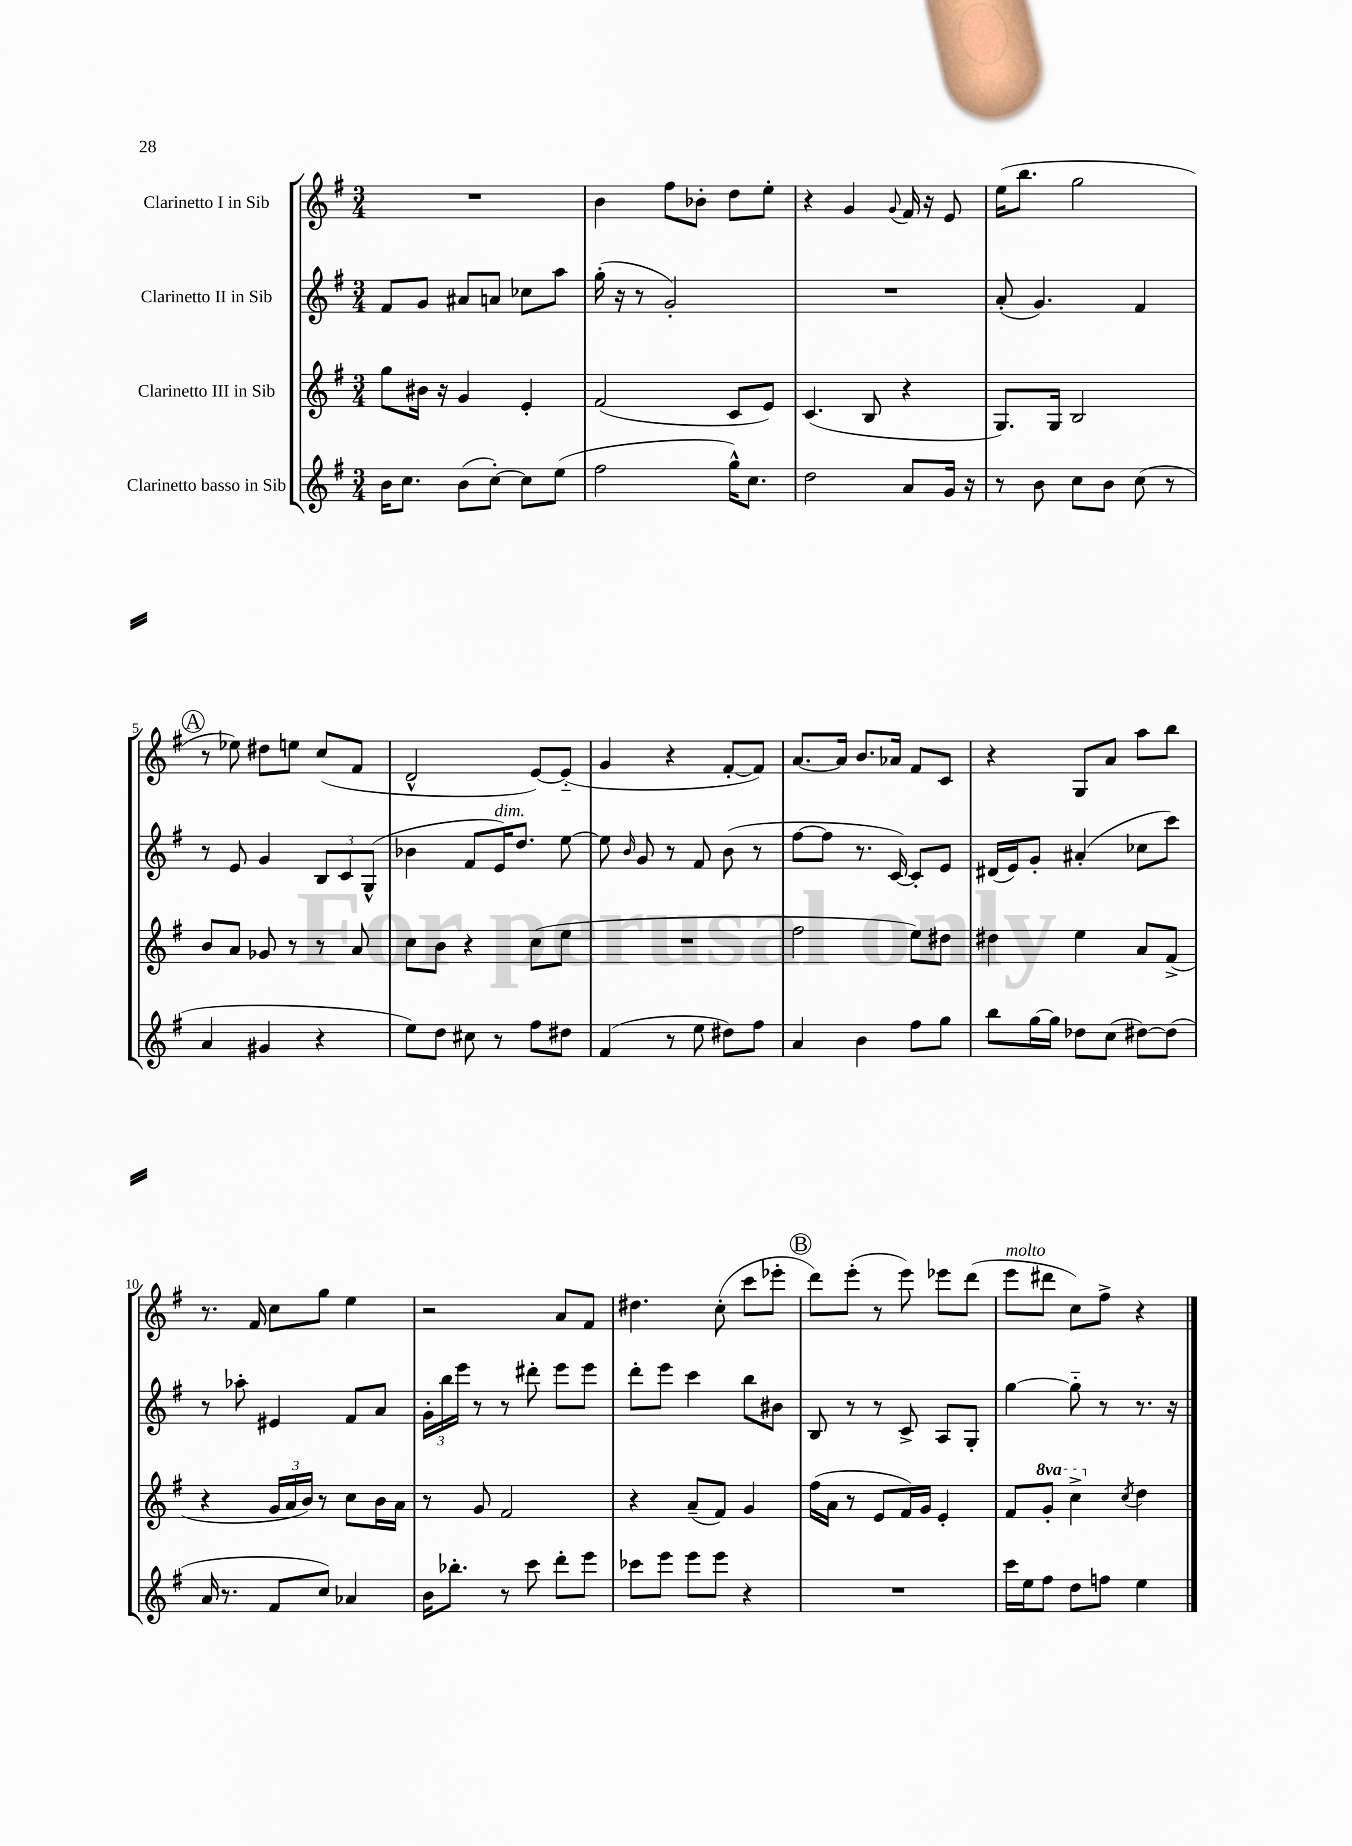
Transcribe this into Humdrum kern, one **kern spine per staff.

**kern	**kern	**kern	**kern
*staff4	*staff3	*staff2	*staff1
*clefG2	*clefG2	*clefG2	*clefG2
*k[f#]	*k[f#]	*k[f#]	*k[f#]
*M3/4	*M3/4	*M3/4	*M3/4
16b	8gg	8f#	2.r
8.cc	.	.	.
.	16b#	8g	.
.	16r	.	.
(8b	4g	8a#	.
[8cc')	.	8a	.
8cc]	4e'	8cc-	.
(8ee	.	8aa	.
=	=	=	=
2ff#	(2f#	(16gg'	4b
.	.	16r	.
.	.	8r	.
.	.	2g')	8ff#
.	.	.	8b-'
16gg^^)	8c	.	8dd
8.cc	.	.	.
.	8e)	.	8ee'
=	=	=	=
2dd	(4.c	2.r	4r
.	.	.	4g
.	8B	.	.
.	.	.	8qqg
8a	4r	.	16f#
.	.	.	16r
16g	.	.	8e
16r	.	.	.
=	=	=	=
8r	8.G)	(8a'	(16ee
.	.	.	8.bb
8b	.	4.g)	.
.	16G	.	.
8cc	2B	.	2gg
8b	.	.	.
(8cc	.	4f#	.
8r	.	.	.
=	=	=	=
4a	8b	8r	8r
.	8a	8e	8ee-)
4g#	8g-	4g	8dd#
.	8r	.	8ee
4r	8r	12B	(8cc
.	.	12c	.
.	8a	.	8f#
.	.	(12G^^	.
=	=	=	=
8ee)	8cc	4b-	2d^^
8dd	8b	.	.
8cc#	4r	8f#	.
8r	.	16e)	.
.	.	8.dd	.
8ff#	(8cc	.	[8e)
8dd#	8ee	[8ee	(8e'~]
=	=	=	=
(4f#	2.r	8ee]	4g
.	.	16qqb	.
.	.	8g	.
8r	.	8r	4r
8ee	.	8f#	.
8dd#)	.	(8b	[8f#'
8ff#	.	8r	8f#])
=	=	=	=
4a	2ff#	[8ff#	[8.a
.	.	8ff#]	.
.	.	.	16a]
4b	.	8.r	8.b
.	.	[16c)	16a-
8ff#	8ee)	8c']	8f#
8gg	8dd#	8e	8c
=	=	=	=
8bb	4dd#	(16d#	4r
.	.	16e)	.
[16gg	.	8g'	.
16gg]	.	.	.
8dd-	4ee	(4a#'	8G
(8cc	.	.	8a
[8dd#)	8a	8cc-	8aa
(8dd#]	(8f#^	8ccc)	8bb
=	=	=	=
16a	4r	8r	8.r
8.r	.	.	.
.	.	8aa-'	.
.	.	.	16f#
8f#	24g	4e#	8cc
.	24a	.	.
.	24b)	.	.
8cc)	8r	.	8gg
4a-	8cc	8f#	4ee
.	16b	8a	.
.	16a	.	.
=	=	=	=
16b	8r	24g'	2r
.	.	24bb	.
8.bb-'	.	.	.
.	.	24eee	.
.	8g	8r	.
8r	2f#	8r	.
8ccc	.	8ddd#'	.
8ddd'	.	8eee	8a
8eee	.	8eee	8f#
=	=	=	=
8ccc-	4r	8ddd'	4.dd#
8eee	.	8eee	.
8eee	(8a~	4ccc	.
8eee	8f#)	.	(8cc'
4r	4g	8bb	8ccc
.	.	8b#	8eee-'
=	=	=	=
2.r	(16ff#	8B	8ddd)
.	16a	.	.
.	8r	8r	(8eee'
.	8e	8r	8r
.	16f#)	8c^	8eee)
.	16g	.	.
.	4e'	8A	8eee-
.	.	8G'	(8ddd
=	=	=	=
16ccc	8f#	[4gg	8eee
16ee	.	.	.
8ff#	8gg'	.	8ddd#
8dd	4ccc^	8gg'~]	8cc)
8ff	.	8r	8ff#^
.	8qcc	.	.
4ee	4dd	8.r	4r
.	.	16r	.
==	==	==	==
*-	*-	*-	*-
